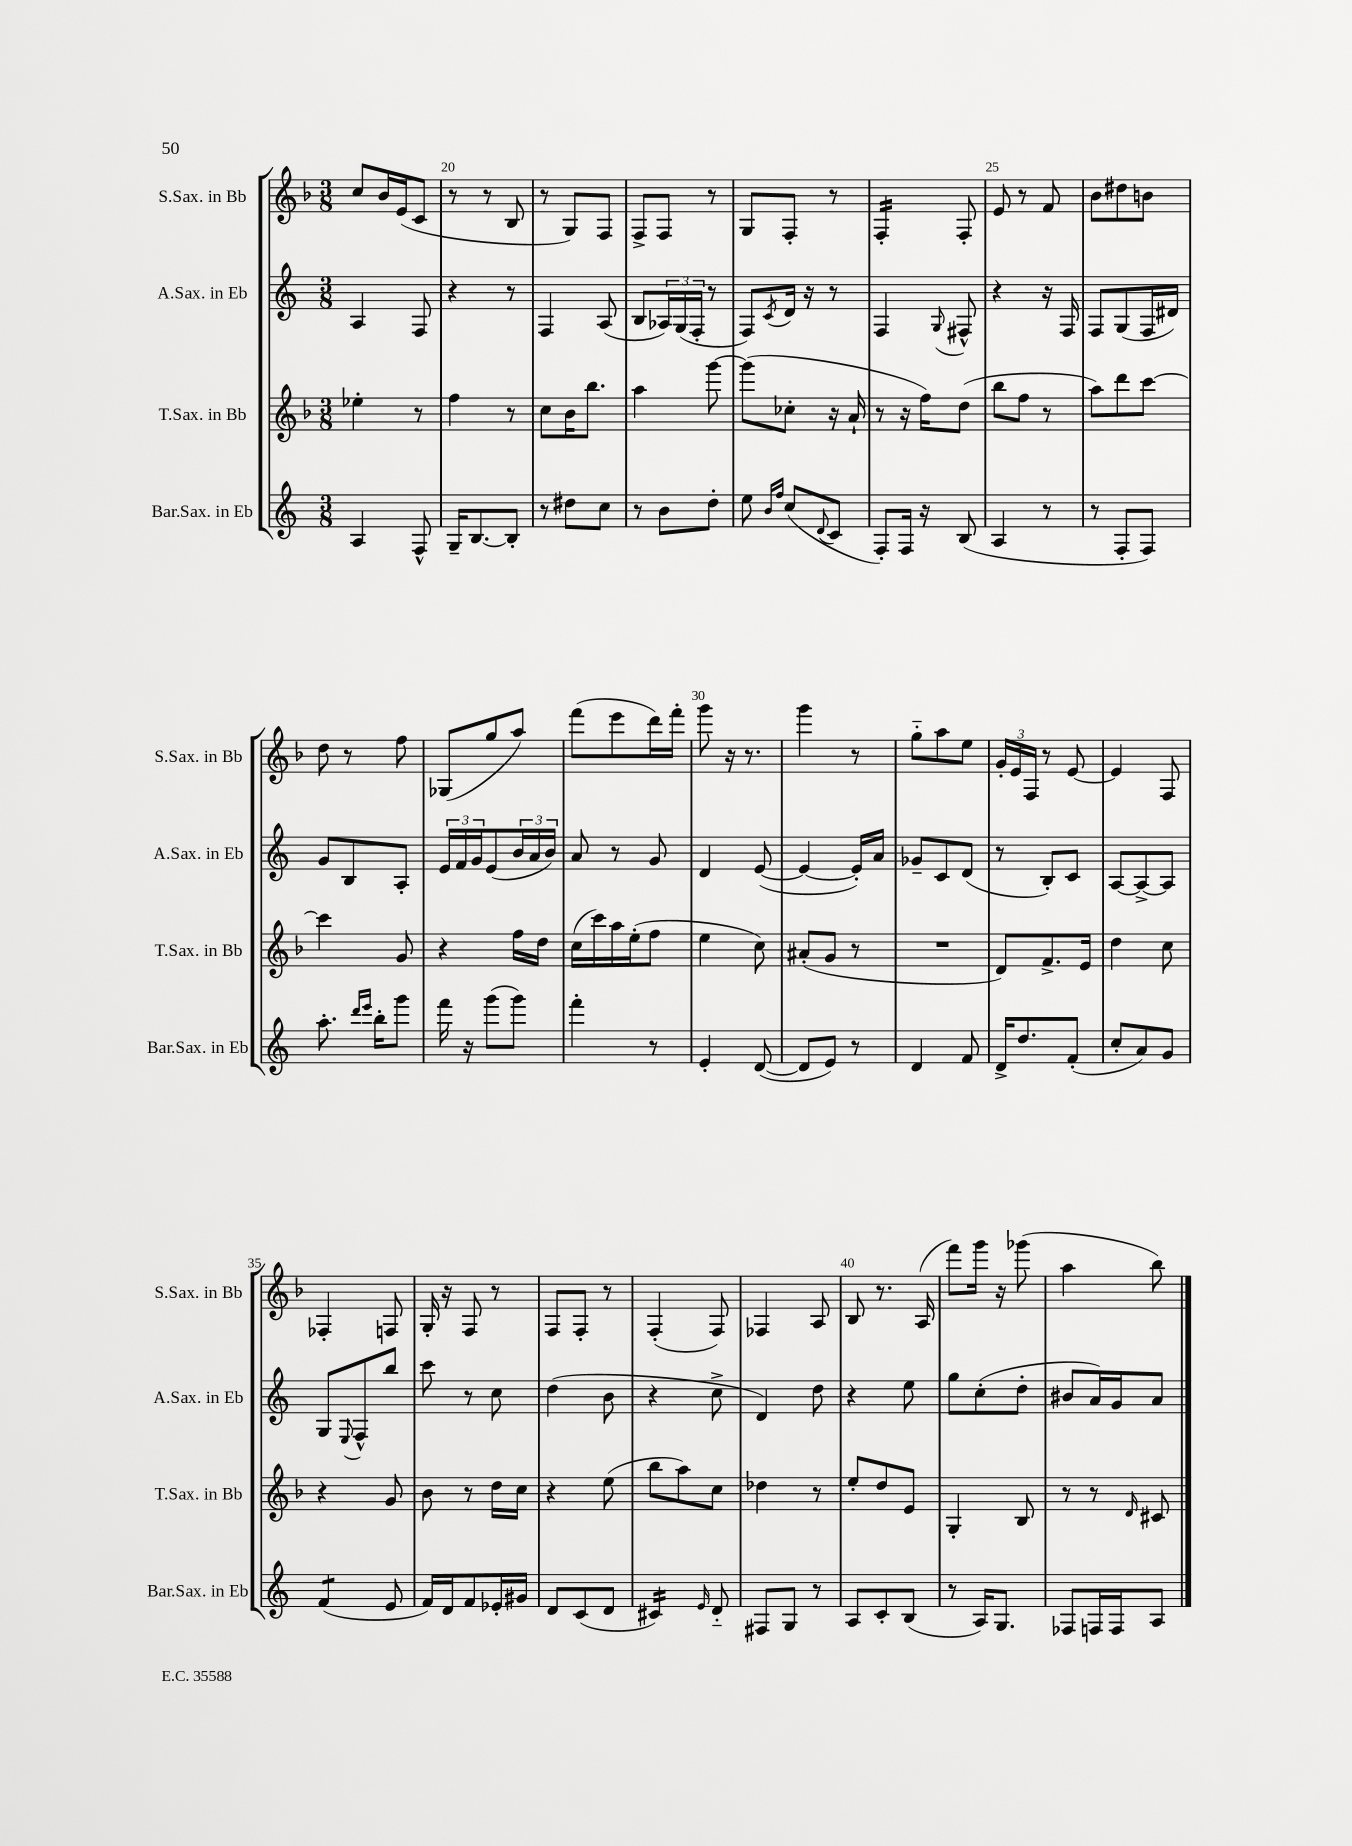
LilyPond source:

<<
\new StaffGroup <<
\new Staff = "s0" \with { instrumentName = "S.Sax. in Bb" shortInstrumentName = "S.Sax. in Bb" } {
    \clef treble \key f \major \numericTimeSignature \time 3/8
    c''8 bes'16 e'16( c'8 |
    r8 r8 bes8 |
    r8 g8) f8 |
    f8-> f8 r8 |
    g8 f8-. r8 |
    f4:16-. f8-. |
    e'8 r8 f'8 |
    bes'8 dis''8 b'8 |
    d''8 r8 f''8 |
    ges8( g''8 a''8) |
    f'''8( e'''8 d'''16) f'''16-. |
    g'''8 r16 r8. |
    g'''4 r8 |
    g''8-_ a''8 e''8 |
    \tuplet 3/2 { g'16-. e'16 f16 } r8 e'8~ |
    e'4 f8 |
    fes4-. f8 |
    g16-. r16 f8 r8 |
    f8 f8-. r8 |
    f4-.( f8) |
    fes4 a8 |
    bes8 r8. a16( |
    f'''8) g'''16 r16 ges'''8( |
    a''4 bes''8) \bar "|." |
}
\new Staff = "s1" \with { instrumentName = "A.Sax. in Eb" shortInstrumentName = "A.Sax. in Eb" } {
    \clef treble \key c \major \numericTimeSignature \time 3/8
    a4 f8 |
    r4 r8 |
    f4 a8( |
    b8 \tuplet 3/2 { aes16) g16( f16-. } r8 |
    f8) \acciaccatura { c'8 } d'16 r16 r8 |
    f4 \appoggiatura { g8 } fis8-^ |
    r4 r16 f16 |
    f8 g8( f16 dis'16) |
    g'8 b8 a8-. |
    \tuplet 3/2 { e'16 f'16 g'16 } e'8( \tuplet 3/2 { b'16 a'16 b'16) } |
    a'8 r8 g'8 |
    d'4 e'8~( |
    e'4~ e'16-.) a'16 |
    ges'8-- c'8 d'8( |
    r8 b8-.) c'8 |
    a8~ a8~-> a8 |
    g8 \appoggiatura { e8 } f8-^ b''8 |
    c'''8 r8 c''8 |
    d''4( b'8 |
    r4 c''8-> |
    d'4) d''8 |
    r4 e''8 |
    g''8 c''8-.( d''8-. |
    bis'8 a'16) g'16 a'8 \bar "|." |
}
\new Staff = "s2" \with { instrumentName = "T.Sax. in Bb" shortInstrumentName = "T.Sax. in Bb" } {
    \clef treble \key f \major \numericTimeSignature \time 3/8
    ees''4-. r8 |
    f''4 r8 |
    c''8 bes'16 bes''8. |
    a''4 g'''8~ |
    g'''8( ces''8-. r16 a'16-! |
    r8 r16 f''16) d''8( |
    bes''8 f''8 r8 |
    a''8) d'''8 c'''8~ |
    c'''4 g'8 |
    r4 f''16 d''16 |
    c''16( c'''16) a''16 e''16-.( f''8 |
    e''4 c''8) |
    ais'8-.( g'8 r8 |
    R4. |
    d'8) f'8.-> e'16 |
    d''4 c''8 |
    r4 g'8 |
    bes'8 r8 d''16 c''16 |
    r4 e''8( |
    bes''8 a''8) c''8 |
    des''4 r8 |
    e''8-. d''8 e'8 |
    g4-. bes8 |
    r8 r8 \grace { d'16 } cis'8 \bar "|." |
}
\new Staff = "s3" \with { instrumentName = "Bar.Sax. in Eb" shortInstrumentName = "Bar.Sax. in Eb" } {
    \clef treble \key c \major \numericTimeSignature \time 3/8
    a4 f8-^ |
    g16-- b8.~ b8-. |
    r8 dis''8 c''8 |
    r8 b'8 d''8-. |
    e''8 \grace { b'16 f''16 } c''8( \appoggiatura { d'8 } c'8 |
    f8-.) f16 r16 b8( |
    a4 r8 |
    r8 f8-. f8) |
    a''8.-. \grace { d'''16 e'''16 } b''16-. g'''8 |
    f'''16 r16 g'''8( g'''8) |
    f'''4-. r8 |
    e'4-. d'8~( |
    d'8 e'8) r8 |
    d'4 f'8 |
    d'16-> d''8. f'8-.( |
    c''8-. a'8) g'8 |
    f'4:8( e'8 |
    f'16) d'16 f'8 ees'16-. gis'16 |
    d'8 c'8( d'8 |
    cis'4:16) \grace { e'16 } d'8-_ |
    fis8 g8 r8 |
    a8 c'8-. b8( |
    r8 a16) g8. |
    fes8 f16 f16 a8 \bar "|." |
}
>>
>>
\layout { \context { \Score currentBarNumber = #19 \override BarNumber.break-visibility = ##(#f #t #t) barNumberVisibility = #(every-nth-bar-number-visible 5) } }
